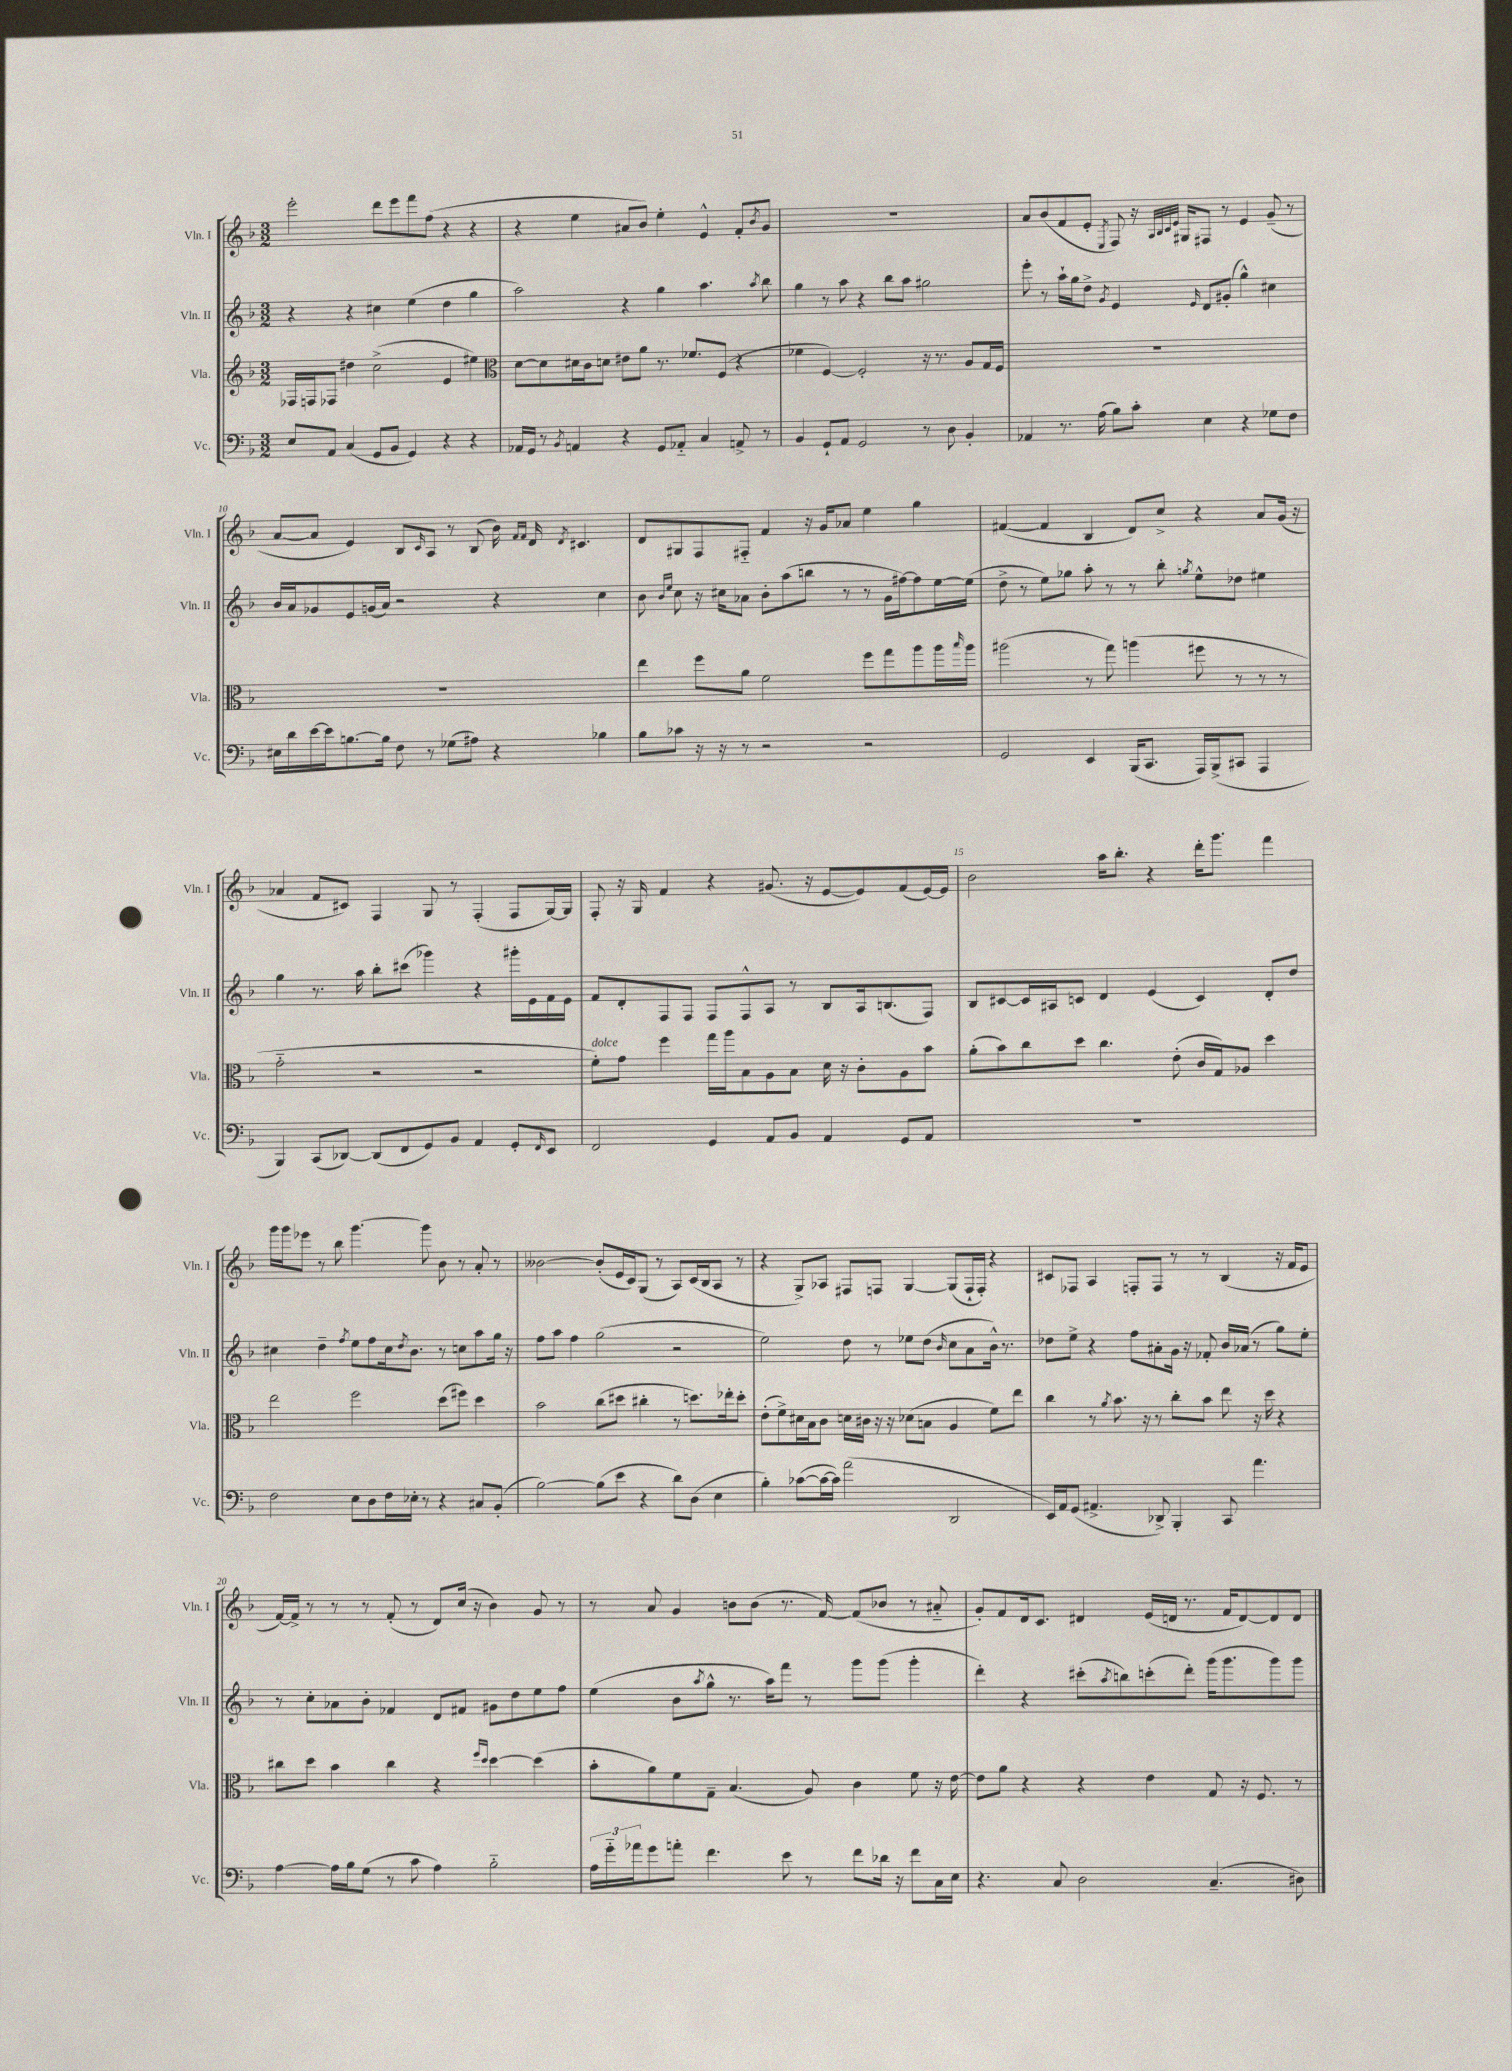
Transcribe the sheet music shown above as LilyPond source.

<<
\new StaffGroup <<
\new Staff = "s0" \with { instrumentName = "Vln. I" shortInstrumentName = "Vln. I" } {
    \clef treble \key f \major \numericTimeSignature \time 3/2
    e'''2-. d'''8 e'''8 f'''8 f''8( r4 r4 |
    r4 e''4 ais'8 bes'8) e''4-. e'4-^ f'8-. \acciaccatura { bes'8 } g'8 |
    R1. |
    a'8 bes'8( f'8 e'8-. \acciaccatura { e8 } f8) r16 \grace { a32 bes32 c'32 e'32 } gis16 fis8 r8 e'4 g'8--( r8 |
    a'8~ a'8 e'4) bes8 \grace { c'16 } a8 r8 bes8( bes'16) \grace { f'16 f'16 } d'16 \acciaccatura { d'8 } cis'4. |
    d'8 gis8 f8 fis8-_ f'4 r16 g'16 aes'8 e''4 g''4 |
    fis'4~( fis'4 bes4 d'8) c''8-> r4 a'8 g'16( r16 |
    aes'4 f'8 cis'8) f4 g8 r8 f4-.( f8 g16~) g16 |
    f8-. r16 g16 f'4 r4 gis'8.( r16 e'8~ e'8) f'8( e'16~) e'16 |
    bes'2 a''16 bes''8.-. r4 d'''16-. g'''8. f'''4 |
    g'''16 g'''16 ees'''8 r8 bes''8 g'''4.~ g'''8 bes'8 r8 a'8-. r8 |
    beses'2~ beses'8-.( e'16 c'16) g8( r8 a8) c'16( bes16 a8 r8 |
    r4 g8->) aes8 fis8 f8 g4~ g8( f16-! f16-.) r4 |
    cis'8 fes8 a4 f8-. f8 r8 r8 bes4( r16 f'16 e'8 |
    f'16~) f'16-> r8 r8 r8 f'8-.( r8 d'8) c''16( r16 bes'4) g'8 r8 |
    r8 a'8 g'4 b'8 b'8( r8. f'16~) f'8( bes'8 r8 ais'8-_ |
    g'8-.) f'8 d'16 c'8. dis'4 e'16( d'16 r8. f'16 d'8~) d'8 d'8 \bar "|." |
}
\new Staff = "s1" \with { instrumentName = "Vln. II" shortInstrumentName = "Vln. II" } {
    \clef treble \key f \major \numericTimeSignature \time 3/2
    r4 r4 cis''4 e''4( d''4 g''4 |
    a''2) r4 g''4 a''4. \acciaccatura { a''8 } bes''8 |
    g''4 r8 a''8 r4 bes''8 a''8 gis''2 |
    e'''8-. r8 a''16-! g''16 d''8-> \acciaccatura { g'8 } e'4 \grace { e'16 } d'8 gis'8-.( g''4-^) cis''4 |
    bes'16 a'16 ges'8 e'8 g'16( a'16) r2 r4 c''4 |
    bes'8 \grace { bes'16 e''16 } c''8 r16 cis''16 aes'8 bes'8-. a''8( b''8 r8 r8 g'16 fis''16~) fis''8 e''16~ e''16( |
    d''8-> r8 e''8) ges''8 a''8-. r8 r8 bes''8-. \acciaccatura { g''8 } e''8-^ des''8 eis''4 |
    g''4 r8. a''16 bes''8-. cis'''8( ges'''4) r4 gis'''16-. e'16 f'16 e'16 |
    f'8 d'8-. f8 f8 f8 f8-^ a8 r8 bes8 a16 b8.( f8) |
    bes8 cis'8~ cis'16 ais16 c'8 d'4 e'4( c'4) d'8-. d''8 |
    cis''4 d''4-- \acciaccatura { f''8 } e''8 f''8 cis''16 \acciaccatura { d''8 } bes'8. r8 c''8 a''8 g''16 r16 |
    f''8 a''8 f''4 g''2( r2 |
    e''2) d''8 r8 ees''8 d''8( \grace { bes'16 } c''8 a'8 bes'16-^) r8. |
    des''8 e''8-> r4 f''8 ais'8-. g'16 r16 fes'8-. bes'16 aes'16( r8 g''8) e''8-. |
    r8 c''8-. aes'8 bes'8-. fes'4 d'8 fis'8 gis'8 d''8 e''8 f''8 |
    e''4( bes'8 \acciaccatura { a''8 } g''8-^ r8. a''16) f'''8 r8 g'''8 g'''8( g'''4-. |
    d'''4-.) r4 cis'''8-.( \acciaccatura { a''8 } b''8) c'''8-.( d'''8-.) g'''16( g'''8. g'''8) g'''8 \bar "|." |
}
\new Staff = "s2" \with { instrumentName = "Vla." shortInstrumentName = "Vla." } {
    \clef treble \key f \major \numericTimeSignature \time 3/2
    fes16 f16 fes8 dis''4 c''2->( e'4 eis''4) |
    \clef alto d'8~ d'8 dis'16 c'16 d'8 eis'8 a'8 r8. fes'8. f8( r4 |
    fes'4 f4~) f2-. r16 r8. a8 g16 f16 |
    R1. |
    R1. |
    e''4 f''8 a'8 f'2 f''8 g''8 a''8 a''16 \grace { bes''16 } a''16 |
    ais''2( r8 g''8) a''4( fis''8 r8 r8 r8 |
    g'2-_ r2 r2 |
    f'8-.^\markup { \italic "dolce" }) g'8 f''4 g''16 a''16 bes8 a8 bes8 d'16 r16 c'8-. a8 bes'8 |
    a'8-.( bes'8) c''8 d''8 c''4. e'8-.( c'16 g16) aes8 d''4 |
    e''2 f''2 d''8( fis''8) d''4 |
    bes'2 c''8( dis''8 cis''4-. r8 d''8.) ees''16-. d''8-. |
    e'8-.( f'8->) dis'16 bes16 c'8 d'16 cis'16 r16 r16 des'8( b8 a4 f'8) e''8 |
    c''4 r8 \acciaccatura { a'8 } bes'8. r16 r8 c''8-. bes'8 e''8 r16 d''16 r4 |
    cis''8 d''8 bes'4 cis''4 r4 \grace { f''16 d''16 } d''4~ d''4( |
    bes'8-. a'8) f'8 g8-- bes4.( a8) c'4 f'8 r16 e'16~ |
    e'8 a'8 r4 r4 e'4 g8 r16 f8. r8 \bar "|." |
}
\new Staff = "s3" \with { instrumentName = "Vc." shortInstrumentName = "Vc." } {
    \clef bass \key f \major \numericTimeSignature \time 3/2
    e8 a,8 c4( g,8 bes,8 g,4) r4 r4 |
    aes,16 g,16 r8 \acciaccatura { bes,8 } a,4 r4 g,8 aes,8-_ c4 a,8-> r8 |
    bes,4 g,8-! a,8 g,2 r8 d8 bes,4-. |
    aes,4 r8. a16( bes8) c'8-. e4 r4 ges8 f8 |
    eis16 d'16 e'16~ e'16 b8.~ b16 f8 r8 ges8( ais8) r4 bes4 |
    bes8 ces'8 r16 r16 r8 r2 r2 |
    g,2 e,4 bes,,16( c,8. a,,16) bes,,16->( cis,8 a,,4 |
    bes,,4) c,8( des,8~) des,8( f,8 g,8) bes,8 a,4 g,8-. \grace { f,16 } e,8 |
    f,2 g,4 a,8 bes,8 a,4 g,8 a,8 |
    R1. |
    f2 e8 d8 f16 ees16-. r8 r4 cis8 bes,8-.( |
    bes2~) bes8( e'8 r4 d'8) d8( e4 |
    bes4-.) ces'8~( ces'16~ ces'16) a'2( d,2 |
    e,16) a,16 g,8( ais,4.-> des,8->) bes,,4-. c,8 a'4. |
    a4~ a16 bes16 g8( r8 c'8 a4) bes2-_ |
    \tuplet 3/2 { a16 g'16-_ aes'16 } g'8 a'8-. f'4. e'8 r8 f'8 des'16 r16 f'8 c16 e16 |
    r4. c8 d2 c4.--( dis8) \bar "|." |
}
>>
>>
\layout { \context { \Score currentBarNumber = #6 \override BarNumber.break-visibility = ##(#f #t #t) barNumberVisibility = #(every-nth-bar-number-visible 5) } }
